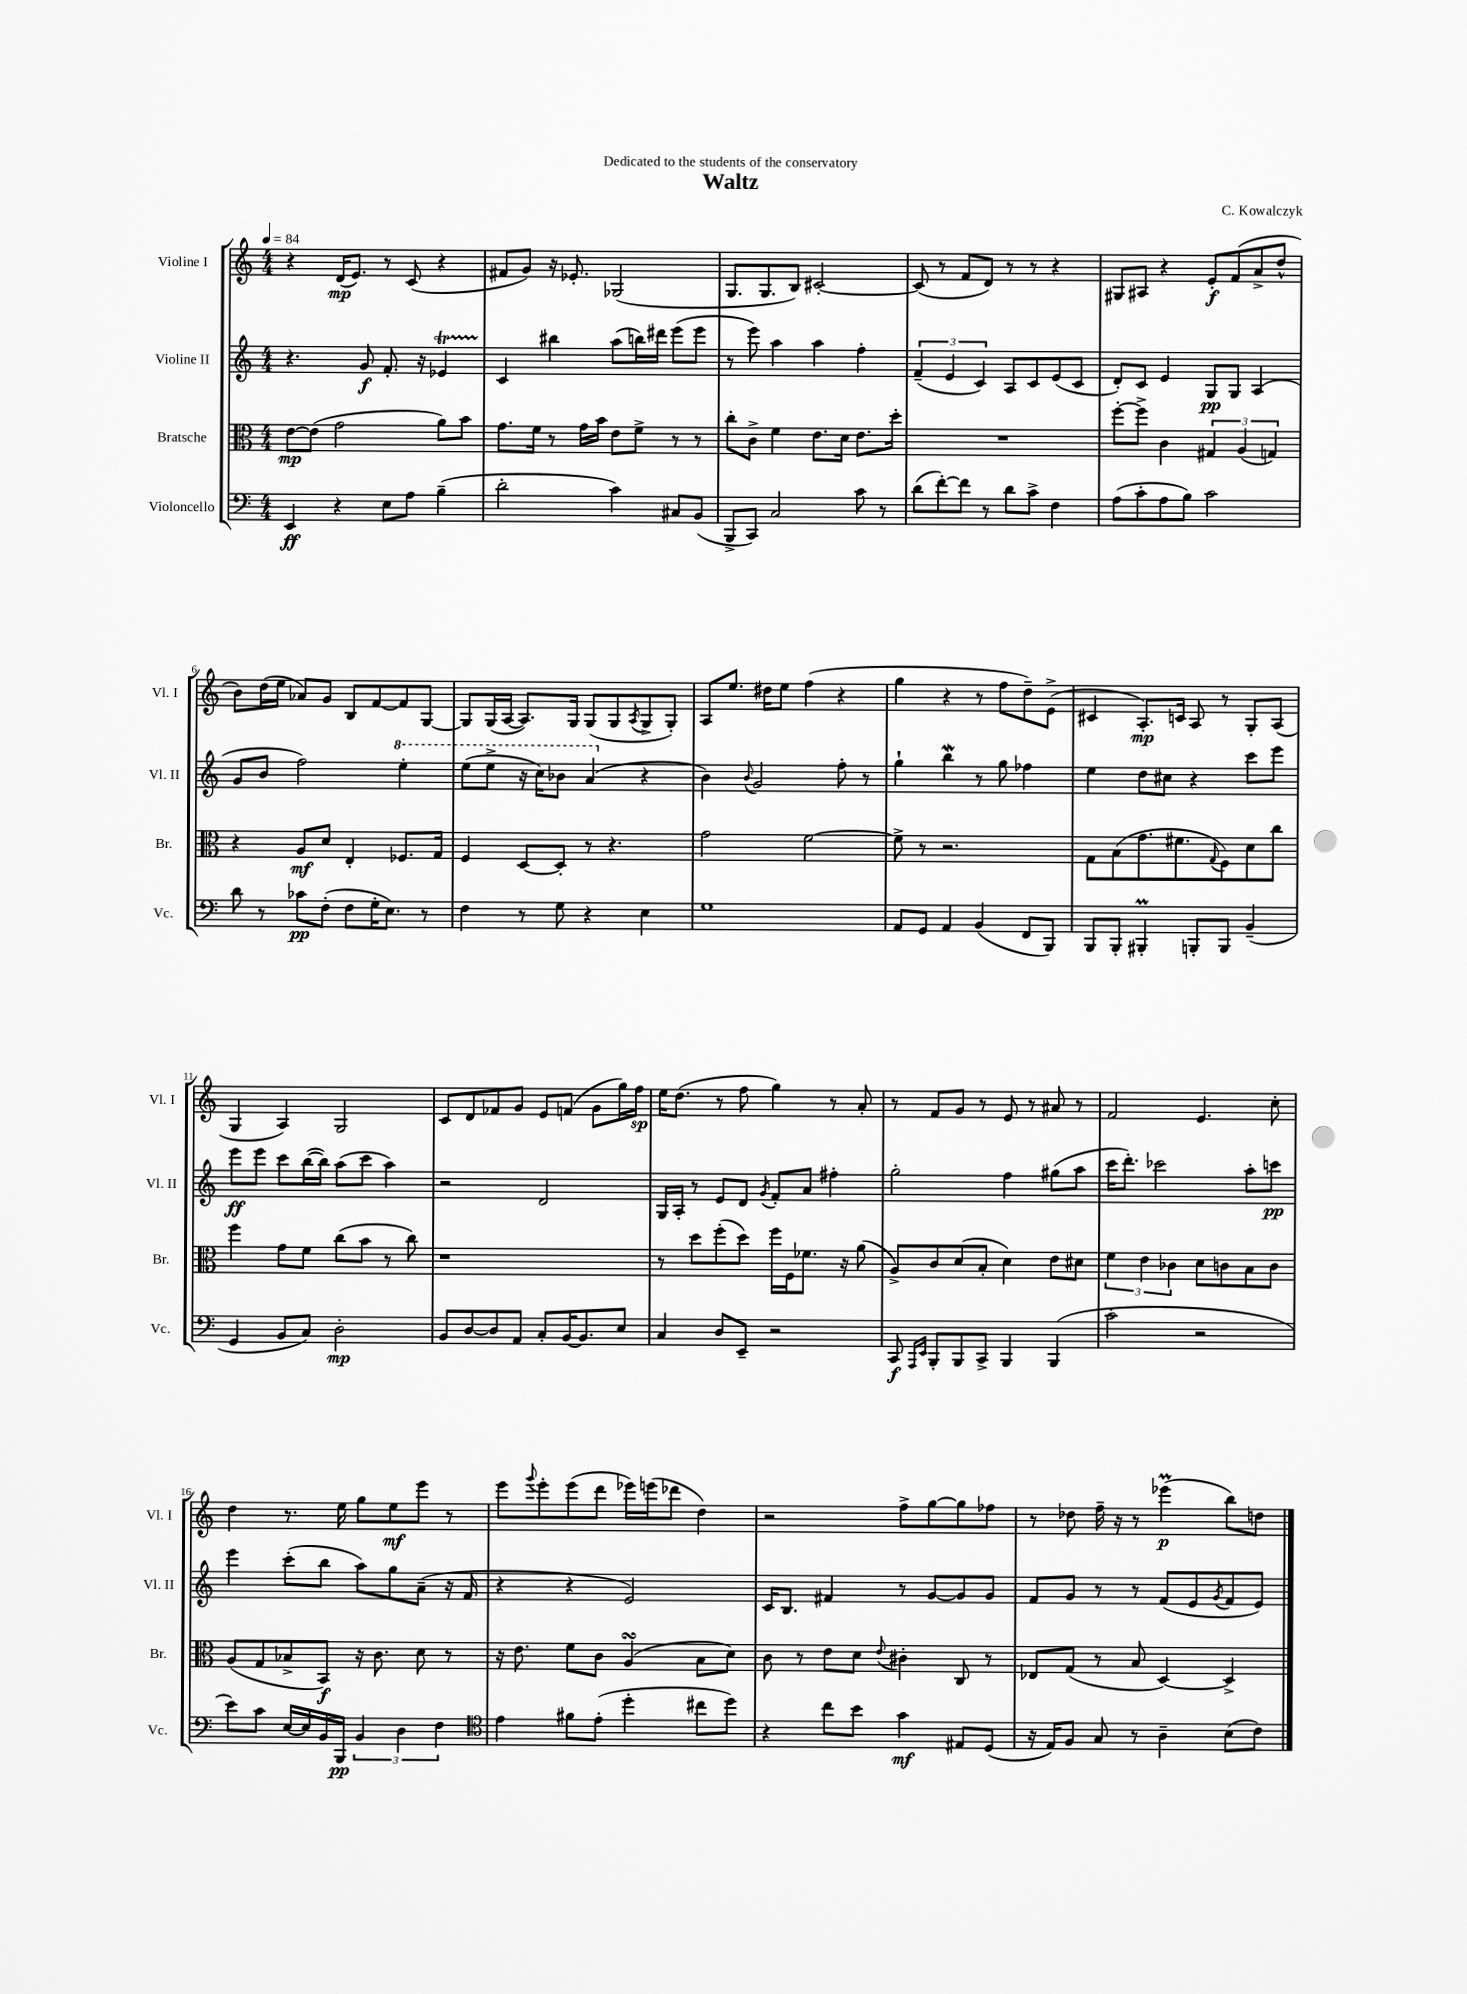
\header { title = "Waltz" composer = "C. Kowalczyk" dedication = "Dedicated to the students of the conservatory" }
<<
\new StaffGroup <<
\new Staff = "s0" \with { instrumentName = "Violine I" shortInstrumentName = "Vl. I" } {
    \clef treble \key c \major \numericTimeSignature \time 4/4 \tempo 4 = 84
    r4 d'16\mp( e'8.) r8 c'8( r4 |
    fis'8 g'8) r16 ees'8.-. ges2( |
    g8. g8. b8) cis'2~-. |
    cis'8( r8 f'8 d'8) r8 r8 r4 |
    gis8 ais8 r4 e'8-.\f f'8( a'8-> d''8-^ |
    b'8) d''16( e''16 aes'8) g'8 b8 f'8~ f'8 g8~ |
    g8 g16( a16~ a8.) g16 g8( g8 \acciaccatura { a8 } g8-> g8-.) |
    a8 e''8. dis''16 e''8 f''4( r4 |
    g''4 r4 r8 f''8 d''8--) e'8->( |
    cis'4 a8.-.\mp) c'16 a8 r8 g8-. a8( |
    g4 a4) g2 |
    c'8 d'8 fes'8 g'8 e'8 f'8( g'8 g''16) f''16\sp |
    e''16 d''8.( r8 f''8 g''4) r8 a'8-. |
    r8 f'8 g'8 r8 e'8 r8 ais'8 r8 |
    f'2 e'4. c''8-. |
    d''4 r8. e''16 g''8 e''8\mf e'''8 r8 |
    e'''8 \appoggiatura { g'''8 } e'''8-. e'''8( d'''8 ees'''16) e'''16( des'''8 d''4) |
    r2 f''8-> g''8~ g''8 fes''8 |
    r8 des''8 f''16-- r16 r8 ees'''4\prall\p( b''8) d''8 \bar "|." |
}
\new Staff = "s1" \with { instrumentName = "Violine II" shortInstrumentName = "Vl. II" } {
    \clef treble \key c \major \numericTimeSignature \time 4/4
    r4. g'8\f f'8.-. r16 ees'4\startTrillSpan |
    c'4\stopTrillSpan bis''4 a''8( b''16) dis'''16 e'''8( e'''8 |
    r8 e'''8) a''4 a''4 f''4-. |
    \tuplet 3/2 { f'4--( e'4 c'4) } a8 c'8 e'8( c'8 |
    d'8-.) c'8 e'4 g8\pp g8 a4( |
    g'8 b'8 f''2) \ottava #1 e'''4-. |
    e'''8( e'''8-> r16 c'''16) bes''8 a''4( \ottava #0 r4 |
    b'4) \appoggiatura { b'8 } g'2 f''8-. r8 |
    g''4-! b''4\mordent r8 g''8 fes''4 |
    e''4 d''8 cis''8 r4 c'''8 e'''8 |
    e'''8\ff e'''8 c'''8 b''16~( b''16) a''8( c'''8 a''4) |
    r2 d'2 |
    g16 a16-. r8 e'8 d'8 \acciaccatura { g'8 } f'8-. a'8 fis''4-. |
    g''2-. f''4 gis''8( a''8 |
    c'''16 d'''8.-.) ces'''2 a''8-. c'''8\pp |
    e'''4 c'''8-.( b''8 a''8) g''8 a'8--( r16 f'16 |
    r4 r4 e'2) |
    c'16 b8. fis'4 r8 g'8~ g'8 g'8 |
    f'8 g'8 r8 r8 f'8( e'8 \acciaccatura { g'8 } f'8 e'8) \bar "|." |
}
\new Staff = "s2" \with { instrumentName = "Bratsche" shortInstrumentName = "Br." } {
    \clef alto \key c \major \numericTimeSignature \time 4/4
    e'8~\mp e'8( g'2 a'8) b'8 |
    g'8. f'16 r8 g'16 b'16 e'8 f'8-> r8 r8 |
    c''8-. c'8-> f'4 e'8. d'16 e'8. d''16-. |
    R1 |
    f''8~-. f''8-> c'4 \tuplet 3/2 { gis4 a4( g4) } |
    r4 a8\mf d'8 e4-. fes8. g16 |
    f4 d8~ d8-. r8 r4. |
    g'2 f'2~ |
    f'8-> r8 r2. |
    g8 b8( g'8. fis'8. \appoggiatura { g8 } f8) d'8 c''8 |
    f''4 g'8 f'8 c''8( b'8 r8 c''8) |
    r1 |
    r8 d''8 f''8-.( d''8) f''16 f16 fes'8. r16 a'8( |
    a8->) c'8 d'8( b8-. d'4) e'8 dis'8 |
    \tuplet 3/2 { f'4 e'4 ces'4 } d'8 c'8 b8 c'8 |
    a8( g8 bes8-> b,8\f) r16 c'8. d'8 r8 |
    r16 e'8. f'8 c'8 a4\turn( b8 d'8) |
    c'8 r8 e'8 d'8 \appoggiatura { e'8 } cis'4-. c8 r8 |
    ees8 g8( r8 b8 d4~) d4-> \bar "|." |
}
\new Staff = "s3" \with { instrumentName = "Violoncello" shortInstrumentName = "Vc." } {
    \clef bass \key c \major \numericTimeSignature \time 4/4
    e,4\ff r4 e8 a8 b4--( |
    d'2-. c'4) cis8 b,8( |
    b,,8-> c,8) c2 c'8 r8 |
    d'8( f'8~-.) f'8 r8 d'8 c'8-> f4 |
    a8( c'8-. a8 b8) c'2 |
    d'8 r8 ces'8\pp f8-.( f8 g16-. e8.) r8 |
    f4 r8 g8 r4 e4 |
    g1 |
    a,8 g,8 a,4 b,4( f,8 b,,8) |
    b,,8 b,,8-. bis,,4-.\prall b,,8-. b,,8 b,4--( |
    g,4 b,8 c8) d2-.\mp |
    b,8 d8~ d8 a,8 c8-. b,16~ b,8. e8 |
    c4 d8 e,8-- r2 |
    c,8\f \grace { a,,16 e,16 } b,,8-. b,,8 c,8-> b,,4 b,,4( |
    c'2-. r2 |
    e'8) c'8 e16~ e16 b,16 b,,16\pp \tuplet 3/2 { b,4 d4 f4 } |
    \clef tenor e'4 fis'8 e'8-.( d''4-. cis''8 d''8) |
    r4 c''8 b'8 g'4\mf eis8 d8( |
    r16 e16) f8 g8 r8 a4-- b8( c'8) \bar "|." |
}
>>
>>
